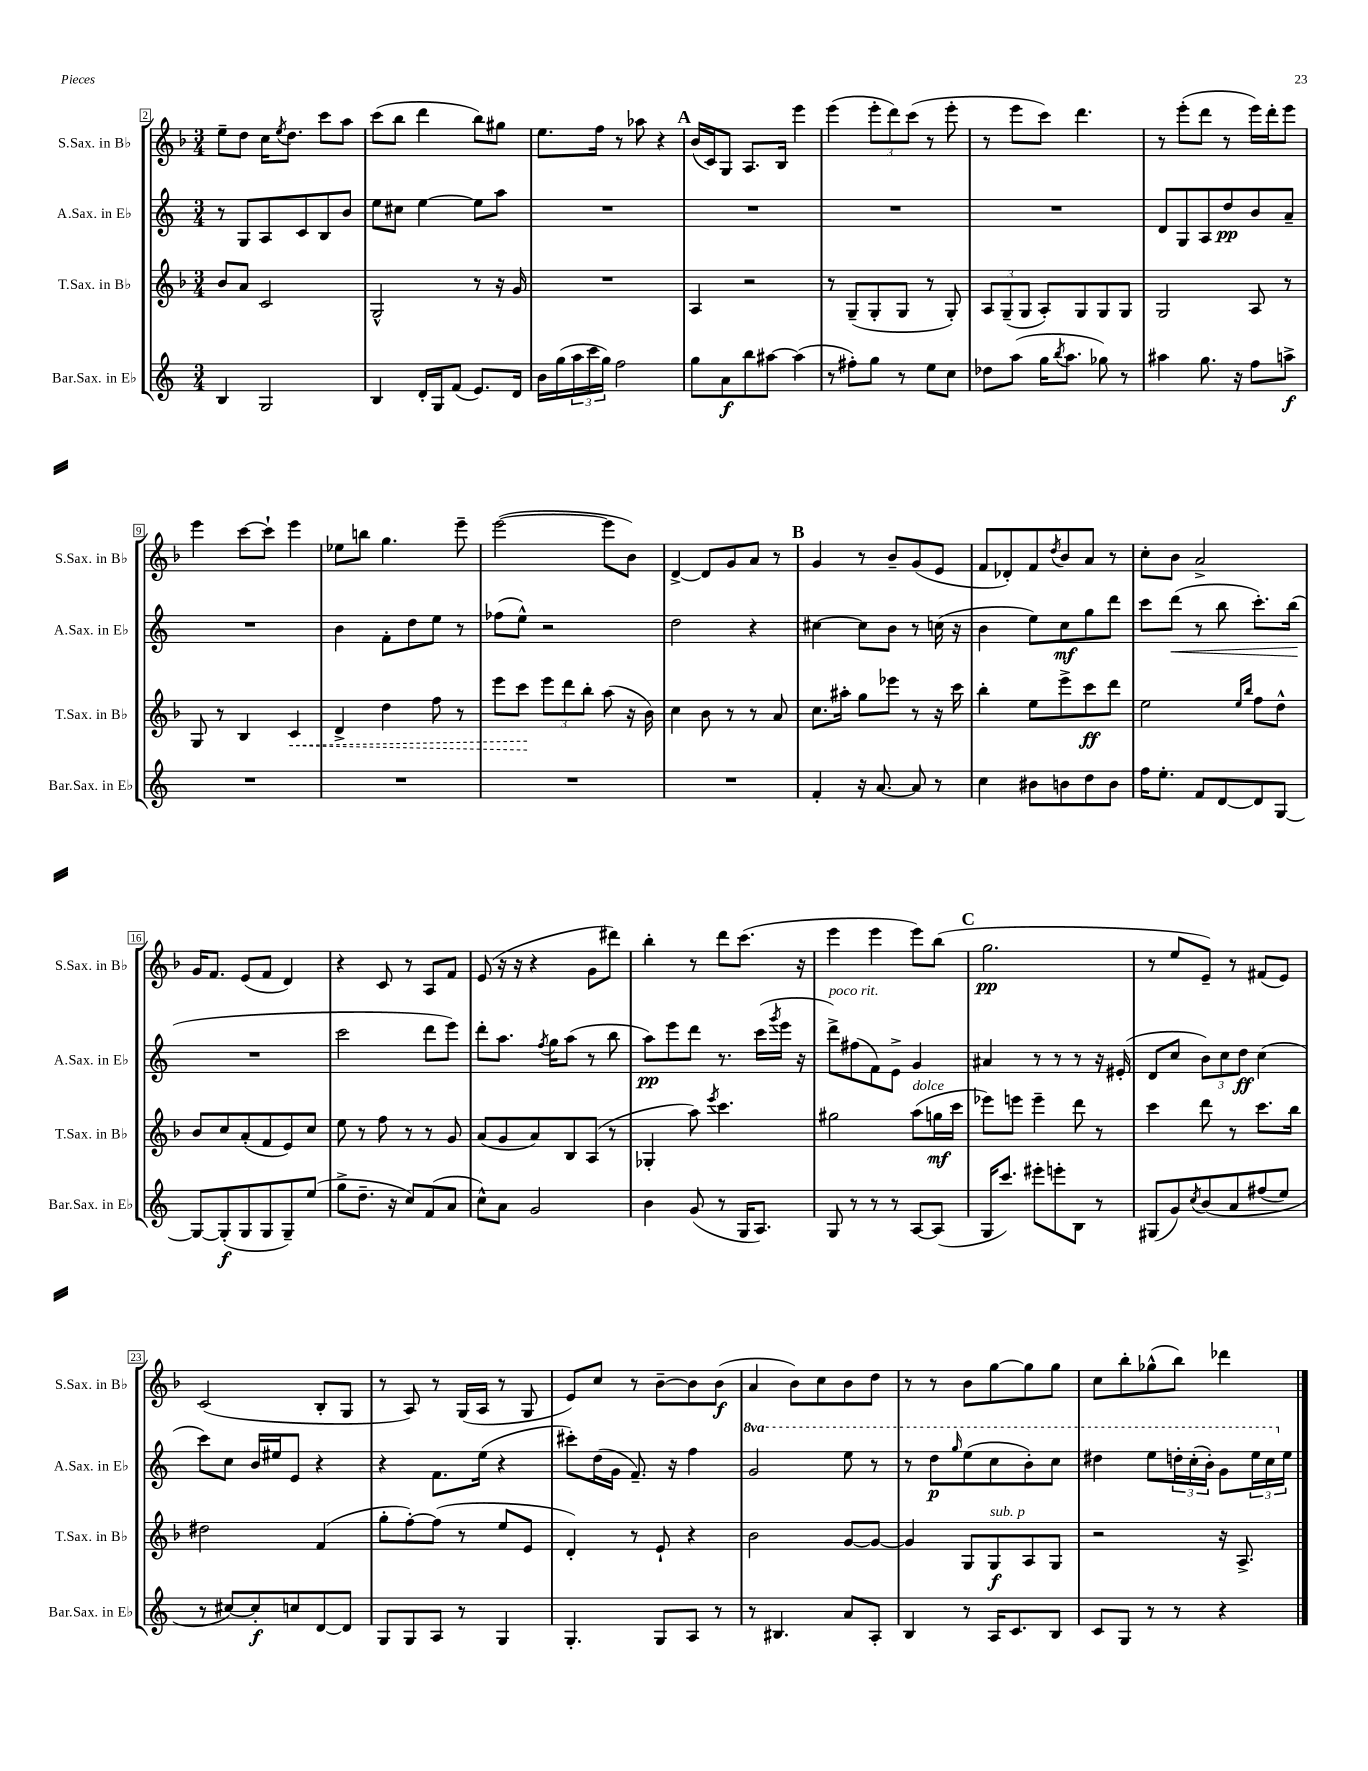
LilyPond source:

<<
\new StaffGroup <<
\new Staff = "s0" \with { instrumentName = "S.Sax. in Bb" shortInstrumentName = "S.Sax. in Bb" } {
    \clef treble \key f \major \numericTimeSignature \time 3/4
    e''8-- d''8 c''16 \acciaccatura { e''8 } d''8. c'''8 a''8 |
    c'''8( bes''8 d'''4 bes''8) gis''8 |
    e''8. f''16 r8 aes''8 r4 |
    \mark \markup { \bold "A" } bes'16( c'16) g8 a8. bes16 e'''4 |
    e'''4( \tuplet 3/2 { e'''8-. d'''8) c'''8( } r8 e'''8-. |
    r8 e'''8 c'''8) d'''4. |
    r8 e'''8-.( d'''8 r8 e'''16) d'''16-. e'''8 |
    e'''4 c'''8~ c'''8-! e'''4 |
    ees''8 b''8 g''4. e'''8-- |
    e'''2~( e'''8 bes'8) |
    d'4~-> d'8 g'8 a'8 r8 |
    \mark \markup { \bold "B" } g'4 r8 bes'8-- g'8( e'8 |
    f'8 des'8-.) f'8 \acciaccatura { d''8 } bes'8 a'8 r8 |
    c''8-. bes'8 a'2-> |
    g'16 f'8. e'8( f'8 d'4) |
    r4 c'8 r8 a8 f'8 |
    e'8( r16 r16 r4 g'8 dis'''8) |
    bes''4-. r8 d'''8 c'''8.( r16 |
    e'''4 e'''4 e'''8) bes''8( |
    \mark \markup { \bold "C" } g''2.\pp |
    r8 e''8 e'8--) r8 fis'8( e'8) |
    c'2( bes8-. g8 |
    r8 a8) r8 g16( a16 r8 g8 |
    e'8) c''8 r8 bes'8~-- bes'8 bes'8\f( |
    a'4 bes'8) c''8 bes'8 d''8 |
    r8 r8 bes'8 g''8~ g''8 g''8 |
    c''8 bes''8-. ges''8-^( bes''8) des'''4 \bar "|." |
}
\new Staff = "s1" \with { instrumentName = "A.Sax. in Eb" shortInstrumentName = "A.Sax. in Eb" } {
    \clef treble \key c \major \numericTimeSignature \time 3/4 \set Staff.ottavationMarkups = #ottavation-simple-ordinals
    r8 g8 a8 c'8 b8 b'8 |
    e''8 cis''8 e''4~ e''8 a''8 |
    R2. |
    \mark \markup { \bold "A" } R2. |
    R2. |
    R2. |
    d'8 g8 a8 d''8\pp b'8 a'8-- |
    R2. |
    b'4 f'8-. d''8 e''8 r8 |
    fes''8( e''8-^) r2 |
    d''2 r4 |
    \mark \markup { \bold "B" } cis''4~ cis''8 b'8 r8 c''16( r16 |
    b'4 e''8) c''8\mf g''8 d'''8 |
    c'''8 d'''8\<( r8 b''8 c'''8.-.) b''16\!( |
    R2. |
    c'''2 d'''8 e'''8) |
    d'''8-. a''8. \acciaccatura { f''8 } g''16 a''8( r8 b''8 |
    a''8\pp) e'''8 d'''8 r8. c'''16( \acciaccatura { g'''8 } e'''16 r16 |
    d'''8->^\markup { \italic "poco rit." }) fis''8( f'8) e'8-> g'4 |
    \mark \markup { \bold "C" } ais'4 r8 r8 r8 r16 eis'16-.( |
    d'8 c''8 \tuplet 3/2 { b'8) c''8 d''8\ff } c''4( |
    c'''8) c''8 b'16 eis''16 e'8 r4 |
    r4 f'8. e''16( r4 |
    cis'''8-.) d''16( g'16 f'8.--) r16 f''4 |
    \ottava #1 g''2 e'''8 r8 |
    r8 d'''8\p \grace { g'''16 } e'''8( c'''8 b''8-.) c'''8 |
    dis'''4 e'''8 \tuplet 3/2 { d'''16-. c'''16-.( b''16-.) } g''8 \tuplet 3/2 { e'''16 c'''16 \ottava #0 e''16 } \bar "|." |
}
\new Staff = "s2" \with { instrumentName = "T.Sax. in Bb" shortInstrumentName = "T.Sax. in Bb" } {
    \clef treble \key f \major \numericTimeSignature \time 3/4
    bes'8 a'8 c'2 |
    g2-^ r8 r16 g'16 |
    R2. |
    \mark \markup { \bold "A" } a4 r2 |
    r8 g8--( g8-. g8 r8 g8-.) |
    \tuplet 3/2 { a8 g8--( g8 } a8-.) g8 g8 g8 |
    g2 a8 r8 |
    g8 r8 bes4 \once \override Hairpin.style = #'dashed-line c'4\< |
    d'4-> d''4 f''8 r8 |
    e'''8 c'''8\! \tuplet 3/2 { e'''8 d'''8 bes''8-. } a''8( r16 bes'16) |
    c''4 bes'8 r8 r8 a'8 |
    \mark \markup { \bold "B" } c''8. ais''16-. g''8 ees'''8 r8 r16 c'''16 |
    bes''4-. e''8 e'''8-> c'''8\ff d'''8 |
    e''2 \grace { e''16 bes''16 } f''8 d''8-^ |
    bes'8 c''8 a'8-.( f'8 e'8) c''8 |
    e''8 r8 f''8 r8 r8 g'8 |
    a'8( g'8 a'8) bes8 a8( r8 |
    ges4-. a''8) \acciaccatura { e'''8 } c'''4. |
    gis''2 a''8^\markup { \italic "dolce" }( g''16\mf c'''16 |
    \mark \markup { \bold "C" } ees'''8) e'''8 e'''4-- d'''8 r8 |
    c'''4 d'''8 r8 c'''8. bes''16 |
    dis''2 f'4( |
    g''8-. f''8~-.) f''8( r8 e''8 e'8 |
    d'4-.) r8 e'8-! r4 |
    bes'2 g'8~ g'8~ |
    g'4 g8 g8\f^\markup { \italic "sub. p" } a8 g8 |
    r2 r16 a8.-> \bar "|." |
}
\new Staff = "s3" \with { instrumentName = "Bar.Sax. in Eb" shortInstrumentName = "Bar.Sax. in Eb" } {
    \clef treble \key c \major \numericTimeSignature \time 3/4
    b4 g2 |
    b4 d'16-. g16 f'8( e'8.) d'16 |
    b'16 g''16( \tuplet 3/2 { a''16 c'''16 g''16) } f''2 |
    \mark \markup { \bold "A" } g''8 a'8\f b''8 ais''8~ ais''4( |
    r8 fis''8-.) g''8 r8 e''8 c''8 |
    des''8 a''8( g''16 \acciaccatura { b''8 } a''8. ges''8) r8 |
    ais''4 g''8. r16 f''8 a''8->\f |
    R2. |
    R2. |
    R2. |
    R2. |
    \mark \markup { \bold "B" } f'4-. r16 a'8.~ a'8 r8 |
    c''4 bis'8 b'8 d''8 b'8 |
    f''16 e''8.-. f'8 d'8~ d'8 g8~ |
    g8~ g8-.\f( g8 g8 g8--) e''8( |
    g''8-> d''8.-- r16 c''8) f'8( a'8 |
    c''8-^) a'8 g'2 |
    b'4 g'8( r8 g16 a8.) |
    g8 r8 r8 r8 a8~ a8( |
    \mark \markup { \bold "C" } g16 c'''8.) eis'''8-. e'''8-. b8 r8 |
    gis8( g'8) \acciaccatura { c''8 } b'8\( a'8 fis''8( e''8) |
    r8 cis''8~\) cis''8-.\f c''8 d'8~ d'8 |
    g8 g8 a8 r8 g4 |
    g4.-. g8 a8 r8 |
    r8 bis4. a'8 a8-. |
    b4 r8 a16 c'8. b8 |
    c'8 g8 r8 r8 r4 \bar "|." |
}
>>
>>
\layout { \context { \Score currentBarNumber = #2 \override BarNumber.stencil = #(make-stencil-boxer 0.1 0.3 ly:text-interface::print) } }
